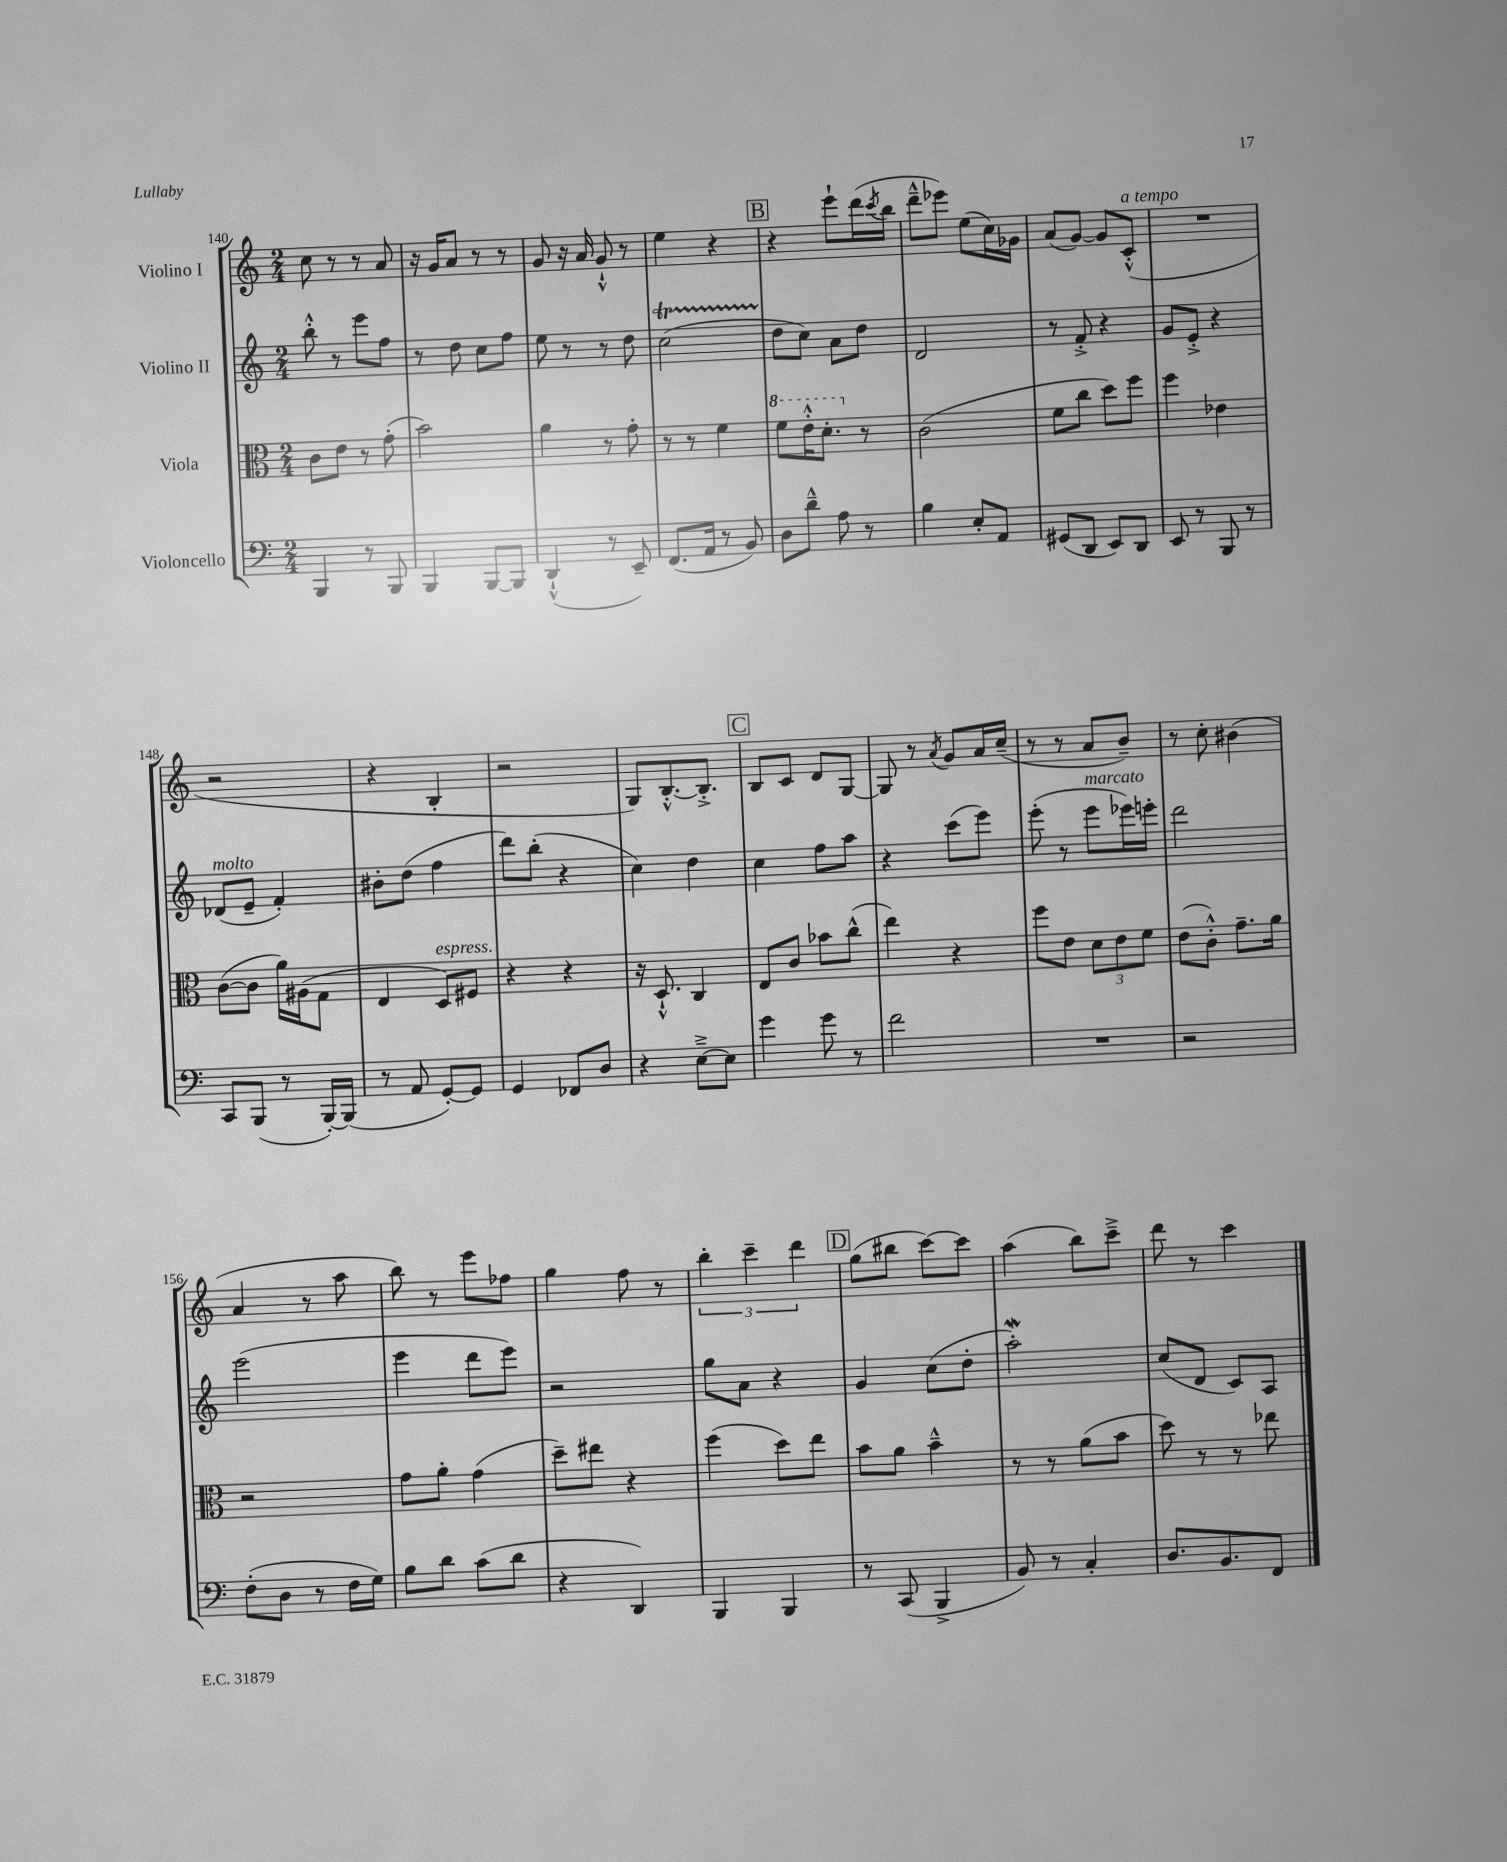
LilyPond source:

<<
\new StaffGroup <<
\new Staff = "s0" \with { instrumentName = "Violino I" } {
    \clef treble \key c \major \numericTimeSignature \time 2/4
    c''8 r8 r8 a'8 |
    r16 g'16 a'8 r8 r8 |
    g'8 r16 a'16 g'8-!-^ r8 |
    e''4 r4 |
    \mark \markup { \box "B" } r4 e'''8-! d'''16( \acciaccatura { c'''8 } b''16 |
    d'''8---^ ees'''8) e''8( c''16) ges'16 |
    a'8( g'8~) g'8 c'8-.-^^\markup { \italic "a tempo" }( |
    R2 |
    r2 |
    r4 b4-. |
    r2 |
    g8) b8.~-.-^ b8.-.-> |
    \mark \markup { \box "C" } b8 c'8 d'8 g8~ |
    g8 r8 \acciaccatura { a'8 } g'8 a'16 c''16--( |
    r8 r8 a'8 b'8--) |
    r8 c''8-. bis'4( |
    a'4 r8 a''8 |
    b''8) r8 e'''8 fes''8 |
    g''4 f''8 r8 |
    \tuplet 3/2 { b''4-. c'''4-- d'''4 } |
    \mark \markup { \box "D" } g''8( bis''8 c'''8~) c'''8 |
    a''4( b''8) c'''8---> |
    d'''8 r8 c'''4 \bar "|." |
}
\new Staff = "s1" \with { instrumentName = "Violino II" } {
    \clef treble \key c \major \numericTimeSignature \time 2/4
    b''8-.-^ r8 e'''8 f''8 |
    r8 d''8 c''8 f''8 |
    e''8 r8 r8 d''8 |
    c''2\startTrillSpan( |
    \mark \markup { \box "B" } d''8\stopTrillSpan c''8) a'8 d''8 |
    d'2 |
    r8 f'8-.-> r4 |
    g'8 e'8-.-> r4 |
    des'8^\markup { \italic "molto" }( e'8-- f'4-.) |
    bis'8-. d''8( f''4 |
    d'''8) b''8-.( r4 |
    c''4) d''4 |
    \mark \markup { \box "C" } c''4 f''8 a''8 |
    r4 c'''8( e'''8) |
    e'''8-.( r8 e'''8^\markup { \italic "marcato" } ees'''16) e'''16-. |
    d'''2 |
    e'''2( |
    e'''4 d'''8 e'''8) |
    r2 |
    g''8 a'8 r4 |
    \mark \markup { \box "D" } g'4 c''8( d''8-. |
    a''2-.\mordent) |
    c''8( d'8 c'8) a8 \bar "|." |
}
\new Staff = "s2" \with { instrumentName = "Viola" } {
    \clef alto \key c \major \numericTimeSignature \time 2/4
    c'8 e'8 r8 g'8-.( |
    b'2) |
    a'4 r8 g'8-. |
    r8 r8 f'4 |
    \mark \markup { \box "B" } \ottava #1 f''8 e''16-.-^ d''8.-. \ottava #0 r8 |
    c'2( |
    f'8 c''8 d''8) f''8 |
    f''4 ees'4 |
    c'8~( c'8 a'16) ais16( g8 |
    e4 d8^\markup { \italic "espress." }) fis8 |
    r4 r4 |
    r16 d8.-!-^ c4 |
    \mark \markup { \box "C" } e8 c'8 bes'8 c''8-^( |
    e''4) r4 |
    f''8 e'8 \tuplet 3/2 { d'8 e'8 f'8 } |
    e'8( c'8-.-^) g'8.-- a'16 |
    r2 |
    g'8 a'8-. g'4( |
    d''8--) eis''8 r4 |
    f''4( d''8) e''8 |
    \mark \markup { \box "D" } b'8 a'8 b'4---^ |
    r8 r8 a'8( b'8 |
    d''8) r8 r8 ees''8 \bar "|." |
}
\new Staff = "s3" \with { instrumentName = "Violoncello" } {
    \clef bass \key c \major \numericTimeSignature \time 2/4
    b,,4 r8 b,,8 |
    b,,4 b,,8~ b,,8 |
    d,4-!-^( r8 e,8--) |
    f,8.( a,16 r8 b,8) |
    \mark \markup { \box "B" } d8 d'8---^ a8 r8 |
    b4 e8-. a,8 |
    gis,8( d,8 e,8) d,8 |
    e,8 r8 b,,8 r8 |
    c,8 b,,8( r8 b,,16~-.) b,,16( |
    r8 a,8 g,8~-.) g,8 |
    g,4 fes,8 d8 |
    r4 e8~---> e8 |
    \mark \markup { \box "C" } g'4 g'8 r8 |
    f'2 |
    R2 |
    r2 |
    f8-.( d8 r8 f16 g16) |
    b8 d'8 c'8( d'8 |
    r4 d,4) |
    b,,4 b,,4 |
    \mark \markup { \box "D" } r8 c,8( b,,4-> |
    b,8) r8 c4-. |
    d8. b,8. f,8 \bar "|." |
}
>>
>>
\layout { \context { \Score currentBarNumber = #140 } }
